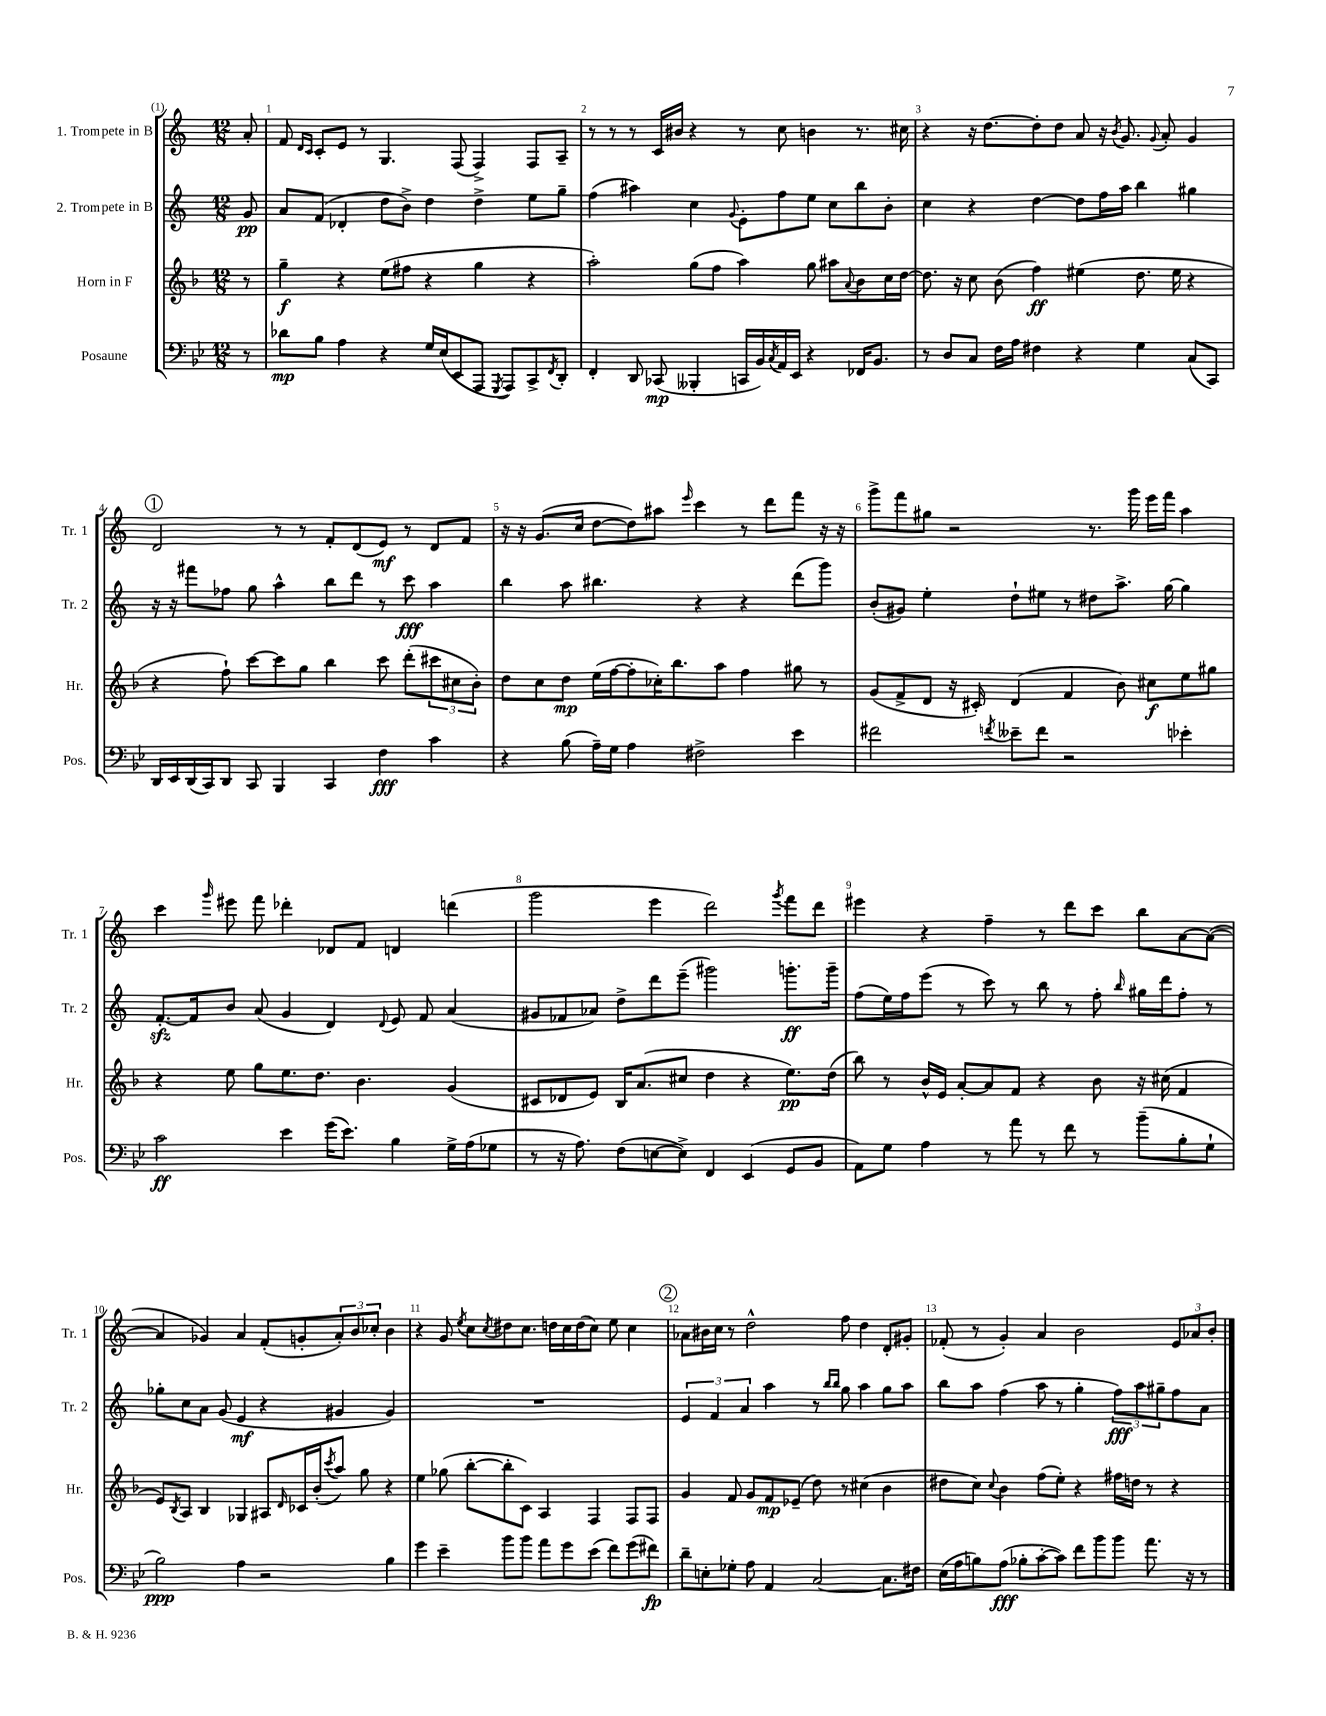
<<
\new StaffGroup <<
\new Staff = "s0" \with { instrumentName = "1. Trompete in B" shortInstrumentName = "Tr. 1" } {
    \clef treble \key c \major \numericTimeSignature \time 12/8 \partial 8
    a'8-. |
    f'8 \grace { d'16 c'16 } c'8-. e'8 r8 g4. f8( f4->) f8 a8-- |
    r8 r8 r8 c'16 bis'16 r4 r8 c''8 b'4 r8. cis''16 |
    r4 r16 d''8.~ d''8-. d''8 a'8 r16 \acciaccatura { b'8 } g'8. \appoggiatura { g'8 } a'8-. g'4 |
    \mark \markup { \circle "1" } d'2 r8 r8 f'8-. d'8( e'8\mf) r8 d'8 f'8 |
    r16 r16 g'8.( c''16 d''8~ d''8) ais''8 \grace { e'''16 } c'''4 r8 d'''8 f'''8 r16 r16 |
    g'''8-> f'''8 gis''8 r2 r8. g'''16 e'''16 f'''16 a''4 |
    c'''4 \grace { g'''16 } eis'''8 f'''8 des'''4-. des'8 f'8 d'4 d'''4( |
    g'''2 e'''4 d'''2) \acciaccatura { g'''8 } f'''8 d'''8 |
    eis'''4 r4 f''4-- r8 d'''8 c'''8 b''8 a'8~ a'8~( |
    a'4 ges'4) a'4 f'8-.( g'8-. \tuplet 3/2 { a'8-.) b'8 ces''8-. } b'4 |
    r4 g'8 \acciaccatura { e''8 } c''8 \acciaccatura { c''8 } dis''8 c''8. d''16 c''16 d''16( c''8) e''8 c''4 |
    \mark \markup { \circle "2" } aes'8 bis'16 c''16 r8 d''2-^ f''8 d''4 d'8-. gis'8-. |
    fes'8-.( r8 g'4-.) a'4 b'2 \tuplet 3/2 { e'8 aes'8 b'8-. } \bar "|." |
}
\new Staff = "s1" \with { instrumentName = "2. Trompete in B" shortInstrumentName = "Tr. 2" } {
    \clef treble \key c \major \numericTimeSignature \time 12/8 \partial 8
    g'8\pp |
    a'8 f'8( des'4-. d''8 b'8->) d''4 d''4-> e''8 g''8-- |
    f''4( ais''4) c''4 \appoggiatura { g'8 } e'8-. f''8 e''8 c''8 b''8 b'8-. |
    c''4 r4 d''4~ d''8 f''16 a''16 b''4 gis''4 |
    \mark \markup { \circle "1" } r16 r16 fis'''8 fes''8 g''8 a''4-^ b''8 d'''8 r8 c'''8\fff a''4 |
    b''4 a''8 bis''4. r4 r4 d'''8( g'''8) |
    b'8-.( gis'8) e''4-. d''8-! eis''8 r8 dis''8 a''8.-> g''16~ g''4 |
    f'8.~-.\sfz f'16 b'8 a'8( g'4 d'4) \appoggiatura { d'8 } e'8 f'8 a'4( |
    gis'8 fes'8 aes'8) d''8-> d'''8 e'''8--( gis'''2) g'''8.-.\ff g'''16-- |
    f''8( e''16) f''16 e'''8( r8 c'''8) r8 b''8 r8 f''8-. \grace { b''16 } gis''16 d'''16 f''8-. r8 |
    ges''8-. c''8 a'8 g'8( e'4\mf r4 gis'4 gis'4) |
    R1. |
    \mark \markup { \circle "2" } \tuplet 3/2 { e'4 f'4 a'4 } a''4 r8 \grace { b''16 b''16 } g''8 a''4 g''8 a''8 |
    b''8 a''8 f''4( a''8 r8 g''4-. \tuplet 3/2 { f''8\fff) a''8 gis''8-- } f''8 a'8 \bar "|." |
}
\new Staff = "s2" \with { instrumentName = "Horn in F" shortInstrumentName = "Hr." } {
    \clef treble \key f \major \numericTimeSignature \time 12/8 \partial 8
    r8 |
    g''4--\f r4 e''8( fis''8 r4 g''4 r4 |
    a''2-.) g''8( f''8 a''4) g''8 ais''8 \appoggiatura { a'8 } bes'8 c''16 d''16~ |
    d''8. r16 c''8 bes'8( f''4\ff) eis''4( d''8. eis''16 r4 |
    \mark \markup { \circle "1" } r4 f''8-!) c'''8~ c'''8 g''8 bes''4 c'''8 d'''8-.( \tuplet 3/2 { cis'''8 cis''8 bes'8-.) } |
    d''8 c''8 d''8\mp e''16( f''16~ f''8-. ces''16-.) bes''8. a''8 f''4 gis''8 r8 |
    g'8( f'8-> d'8 r16 cis'16-.) d'4( f'4 bes'8) cis''8\f e''8 gis''8 |
    r4 e''8 g''8 e''8. d''8. bes'4. g'4( |
    cis'8 des'8 e'8) bes16 a'8.( cis''8 d''4 r4 e''8.\pp) d''16( |
    bes''8) r8 bes'16-^ e'16 a'8~-. a'8 f'8 r4 bes'8 r16 cis''16( f'4 |
    e'8) \acciaccatura { bes8 } a8 bes4 ges4 ais8 \grace { d'16 } ces'16 bes'16-.( \acciaccatura { c'''8 } a''8) g''8 r4 |
    e''4 ges''8( bes''8~-. bes''8-. c'8) a4 f4 f8 f8 |
    \mark \markup { \circle "2" } g'4 f'8 g'8 f'8\mp ees'8--( d''8) r8 cis''4( bes'4 |
    dis''8 c''8) \appoggiatura { c''8 } bes'4 f''8( e''8-.) r4 fis''16 d''16 r8 r4 \bar "|." |
}
\new Staff = "s3" \with { instrumentName = "Posaune" shortInstrumentName = "Pos." } {
    \clef bass \key bes \major \numericTimeSignature \time 12/8 \partial 8
    r8 |
    des'8\mp bes8 a4 r4 g16 ees16( ees,8 a,,8 \acciaccatura { g,,8 } a,,8) c,8-> \acciaccatura { f,8 } d,8-. |
    f,4-. d,8 ces,8\mp( beses,,4-. c,16 bes,16) \acciaccatura { c8 } a,16 ees,16 r4 fes,16 bes,8. |
    r8 d8 c8 f16 a16 fis4 r4 g4 c8( c,8) |
    \mark \markup { \circle "1" } d,16 ees,16 d,16( c,16) d,8 c,8 bes,,4 c,4 f4\fff c'4 |
    r4 bes8( a16--) g16 a4 fis2-> ees'4 |
    fis'2 \acciaccatura { f'8 } eeses'8-- f'8 r2 ees'4-. |
    c'2\ff ees'4 g'16( ees'8.) bes4 g16-> a16( ges8 |
    r8 r16 a8.) f8( e8~ e8->) f,4 ees,4( g,8 bes,8 |
    a,8) g8 a4 r8 a'8 r8 f'8 r8 bes'8--( bes8-. g8-! |
    bes2\ppp) a4 r2 bes4 |
    g'4 ees'4-- bes'8 bes'8 a'8 g'8 ees'8( f'8) g'8( fis'8\fp) |
    \mark \markup { \circle "2" } d'8-- e8-. ges8-. a8 a,4 c2~ c8. fis16 |
    ees16( a16 b8) a8\fff( bes8-. c'8~-. c'8) f'8 bes'8 bes'8 a'8. r16 r8 \bar "|." |
}
>>
>>
\layout { \context { \Score \override BarNumber.break-visibility = ##(#f #t #t) barNumberVisibility = #all-bar-numbers-visible } }
